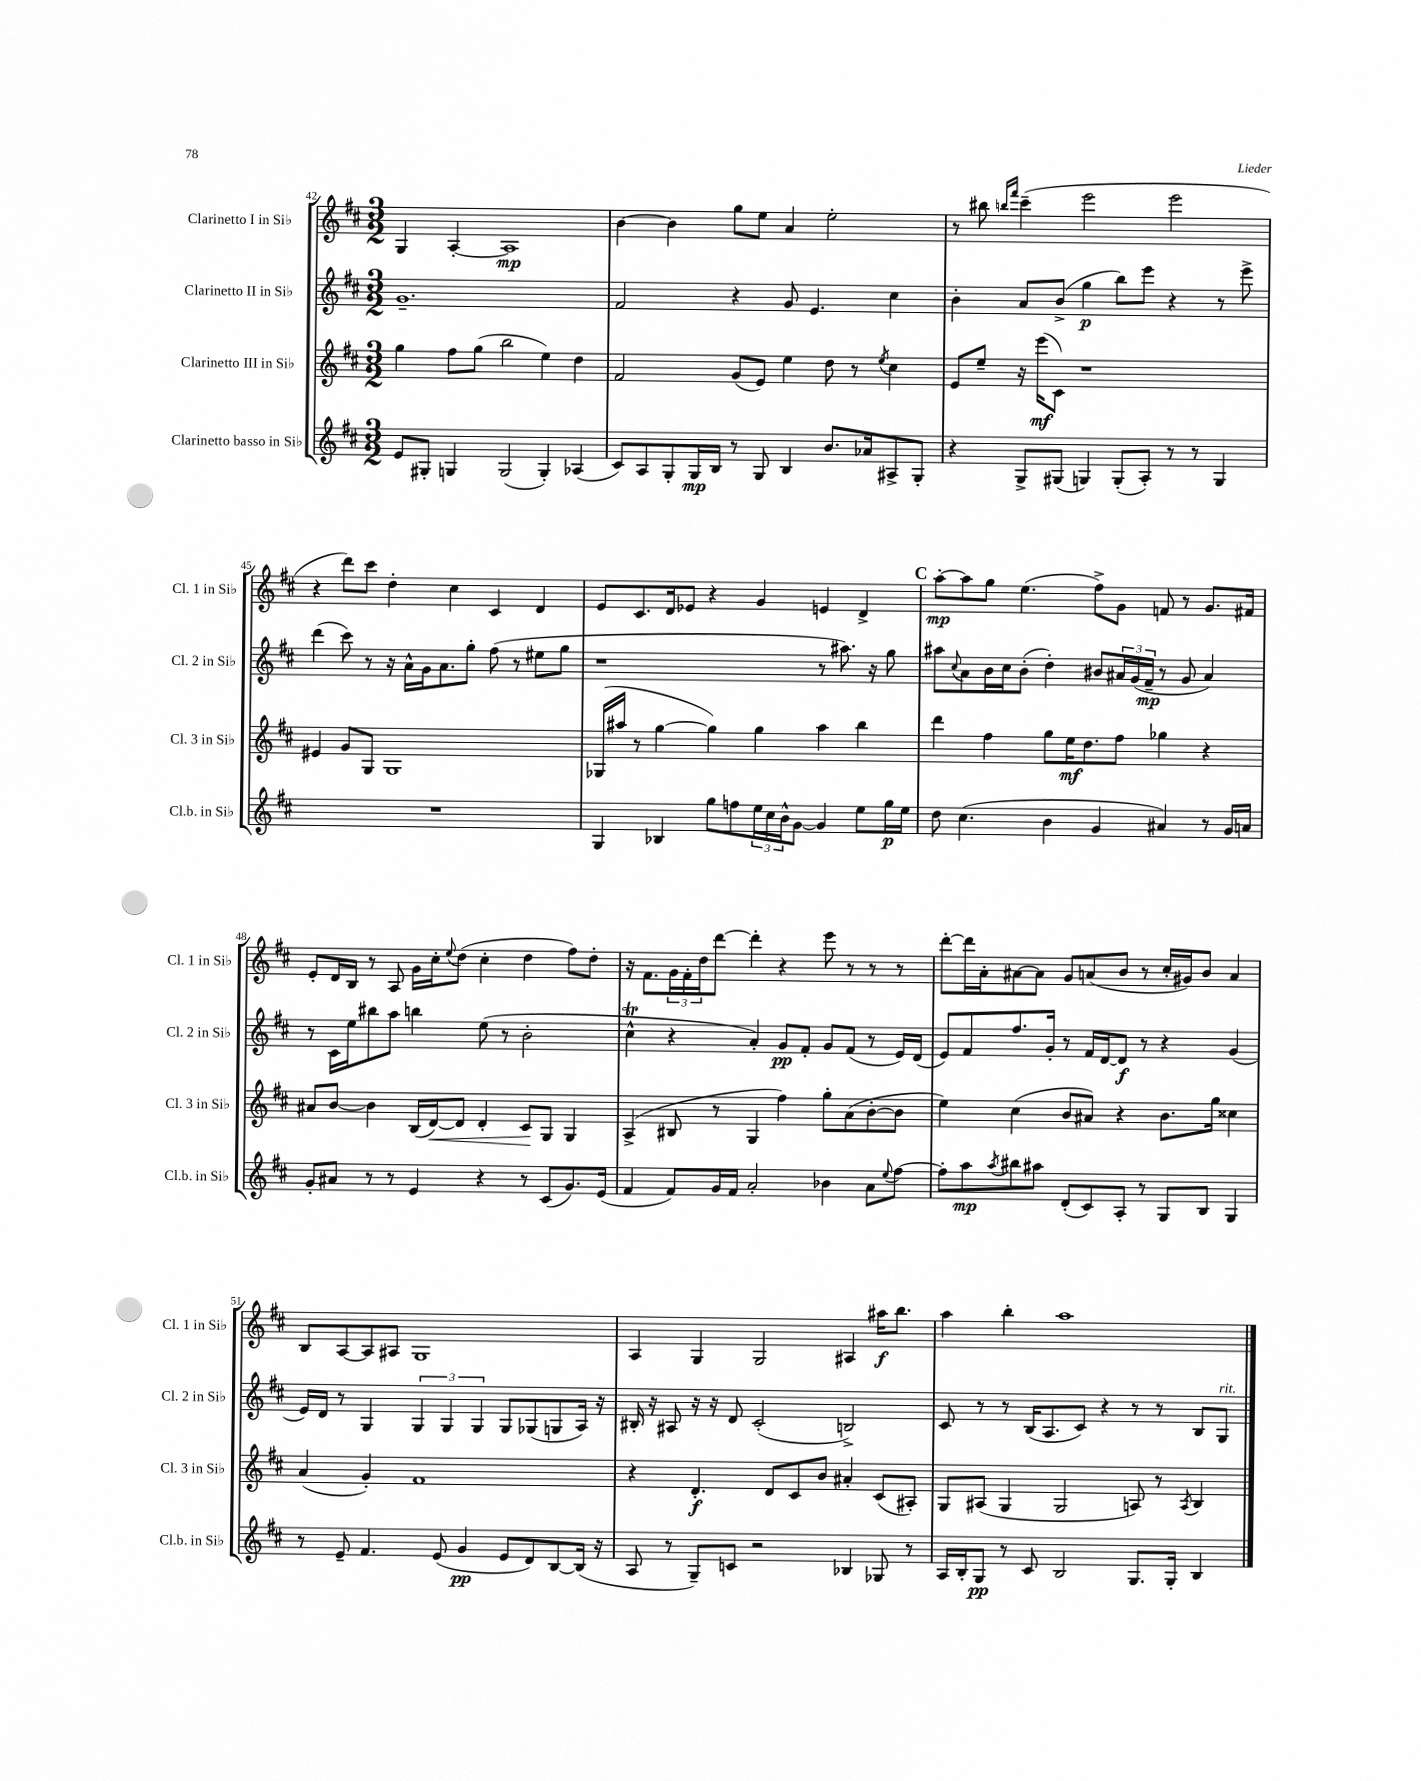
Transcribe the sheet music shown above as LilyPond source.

<<
\new StaffGroup <<
\new Staff = "s0" \with { instrumentName = "Clarinetto I in Sib" shortInstrumentName = "Cl. 1 in Sib" } {
    \clef treble \key d \major \numericTimeSignature \time 3/2
    g4 a4~-. a1\mp |
    b'4~ b'4 g''8 e''8 a'4 e''2-. |
    r8 bis''8 \grace { b''16 fis'''16 } cis'''4--( e'''2 e'''2 |
    r4 d'''8) cis'''8 d''4-. cis''4 cis'4 d'4 |
    e'8 cis'8. d'16 ees'8 r4 g'4 e'4 d'4-> |
    \mark \markup { \bold "C" } a''8~-.\mp a''8 g''8 e''4.( fis''8->) g'8 f'8 r8 g'8. fis'16 |
    e'8-. d'16 b16 r8 a8 g'16 cis''16-. \appoggiatura { e''8 } d''8( cis''4-. d''4 fis''8) d''8-. |
    r16 fis'8. \tuplet 3/2 { g'16 fis'16-. d''16 } d'''8~ d'''4-. r4 e'''8 r8 r8 r8 |
    d'''8~-. d'''16 a'16-. ais'8~ ais'8 g'8 a'8( b'8 r8 cis''16-. gis'16) b'8 a'4 |
    b8 a8~ a8 ais8 g1 |
    a4 g4 g2 ais4 ais''16\f b''8. |
    a''4 b''4-. a''1 \bar "|." |
}
\new Staff = "s1" \with { instrumentName = "Clarinetto II in Sib" shortInstrumentName = "Cl. 2 in Sib" } {
    \clef treble \key d \major \numericTimeSignature \time 3/2
    g'1.-- |
    fis'2 r4 g'8 e'4. cis''4 |
    b'4-. a'8 b'8->( g''4\p b''8) e'''8 r4 r8 e'''8-> |
    d'''4( cis'''8) r8 r16 a'16-^ g'16 a'8. g''8-. fis''8( r8 eis''8 g''8 |
    r1 r8 ais''8.) r16 g''8 |
    \mark \markup { \bold "C" } ais''8 \appoggiatura { cis''8 } a'8 b'16 cis''16 b'8-.( d''4-.) bis'8 \tuplet 3/2 { ais'16 g'16( fis'16--\mp } r8 g'8 ais'4) |
    r8 cis'16 e''16 bis''8 a''8 b''4 e''8( r8 b'2-. |
    cis''4-^\trill r4 a'4-.) g'8\pp fis'8-. g'8 fis'8( r8 e'16) d'16( |
    e'8) fis'8 fis''8. g'16-. r8 fis'16 d'16~ d'8\f r8 r4 g'4( |
    e'16) d'16 r8 g4 \tuplet 3/2 { g4 g4 g4 } g8 ges8( g8 a16) r16 |
    bis16-. r16 ais8 r16 r16 d'8 cis'2-.( b2->) |
    cis'8 r8 r8 b16( a8. cis'8) r4 r8 r8 b8 g8^\markup { \italic "rit." } \bar "|." |
}
\new Staff = "s2" \with { instrumentName = "Clarinetto III in Sib" shortInstrumentName = "Cl. 3 in Sib" } {
    \clef treble \key d \major \numericTimeSignature \time 3/2
    g''4 fis''8 g''8( b''2 e''4) d''4 |
    fis'2 g'8( e'8) e''4 d''8 r8 \acciaccatura { e''8 } cis''4 |
    e'8 e''8-- r16 e'''16\mf( cis'8) r1 |
    eis'4 g'8 g8 g1 |
    ges16( ais''16 r8 g''4~ g''4) g''4 ais''4 b''4 |
    \mark \markup { \bold "C" } d'''4 fis''4 g''8 e''16\mf d''8. fis''8 ges''4 r4 |
    ais'8 b'8~ b'4 b16( d'16~\<) d'8 d'4-. cis'8\! g8 g4 |
    a4->( bis8 r8 g4 fis''4) g''8-. a'8( b'8~-. b'8 |
    e''4) cis''4( b'8 ais'8) r4 b'8. g''16 cisis''4 |
    a'4( g'4-.) fis'1 |
    r4 d'4.-.\f d'8 cis'8 b'8 ais'4-. cis'8( ais8-.) |
    g8 ais8( g4 g2 a8) r8 \acciaccatura { a8 } b4 \bar "|." |
}
\new Staff = "s3" \with { instrumentName = "Clarinetto basso in Sib" shortInstrumentName = "Cl.b. in Sib" } {
    \clef treble \key d \major \numericTimeSignature \time 3/2
    e'8 gis8-. g4 g2( g4-.) aes4( |
    cis'8) a8 g8-. g16\mp b16 r8 g8 b4 b'8. aes'16 ais8-> g8-. |
    r4 g8-> gis8( g4) g8-.( a8-.) r8 r8 g4 |
    R1. |
    g4 bes4 g''8 f''8 \tuplet 3/2 { e''16 cis''16 b'16-^ } g'8~ g'4 e''8 g''16\p e''16 |
    \mark \markup { \bold "C" } d''8 cis''4.( b'4 g'4 ais'4) r8 g'16 a'16 |
    g'8-. ais'8 r8 r8 e'4 r4 r8 cis'8( g'8.) e'16( |
    fis'4 fis'8) g'16 fis'16 a'2-. bes'4 a'8 \appoggiatura { e''8 } fis''8~ |
    fis''8-. a''8\mp \acciaccatura { a''8 } bis''8 ais''8 d'8-.( cis'8) a8-. r8 g8 b8 g4 |
    r8 e'8-- fis'4. e'8( g'4\pp e'8 d'8) b8~ b16( r16 |
    a8 r8 g8--) c'8 r2 bes4 ges8 r8 |
    a16 b16-. g8\pp r8 cis'8 b2 g8. g16-. b4 \bar "|." |
}
>>
>>
\layout { \context { \Score currentBarNumber = #42 } }
